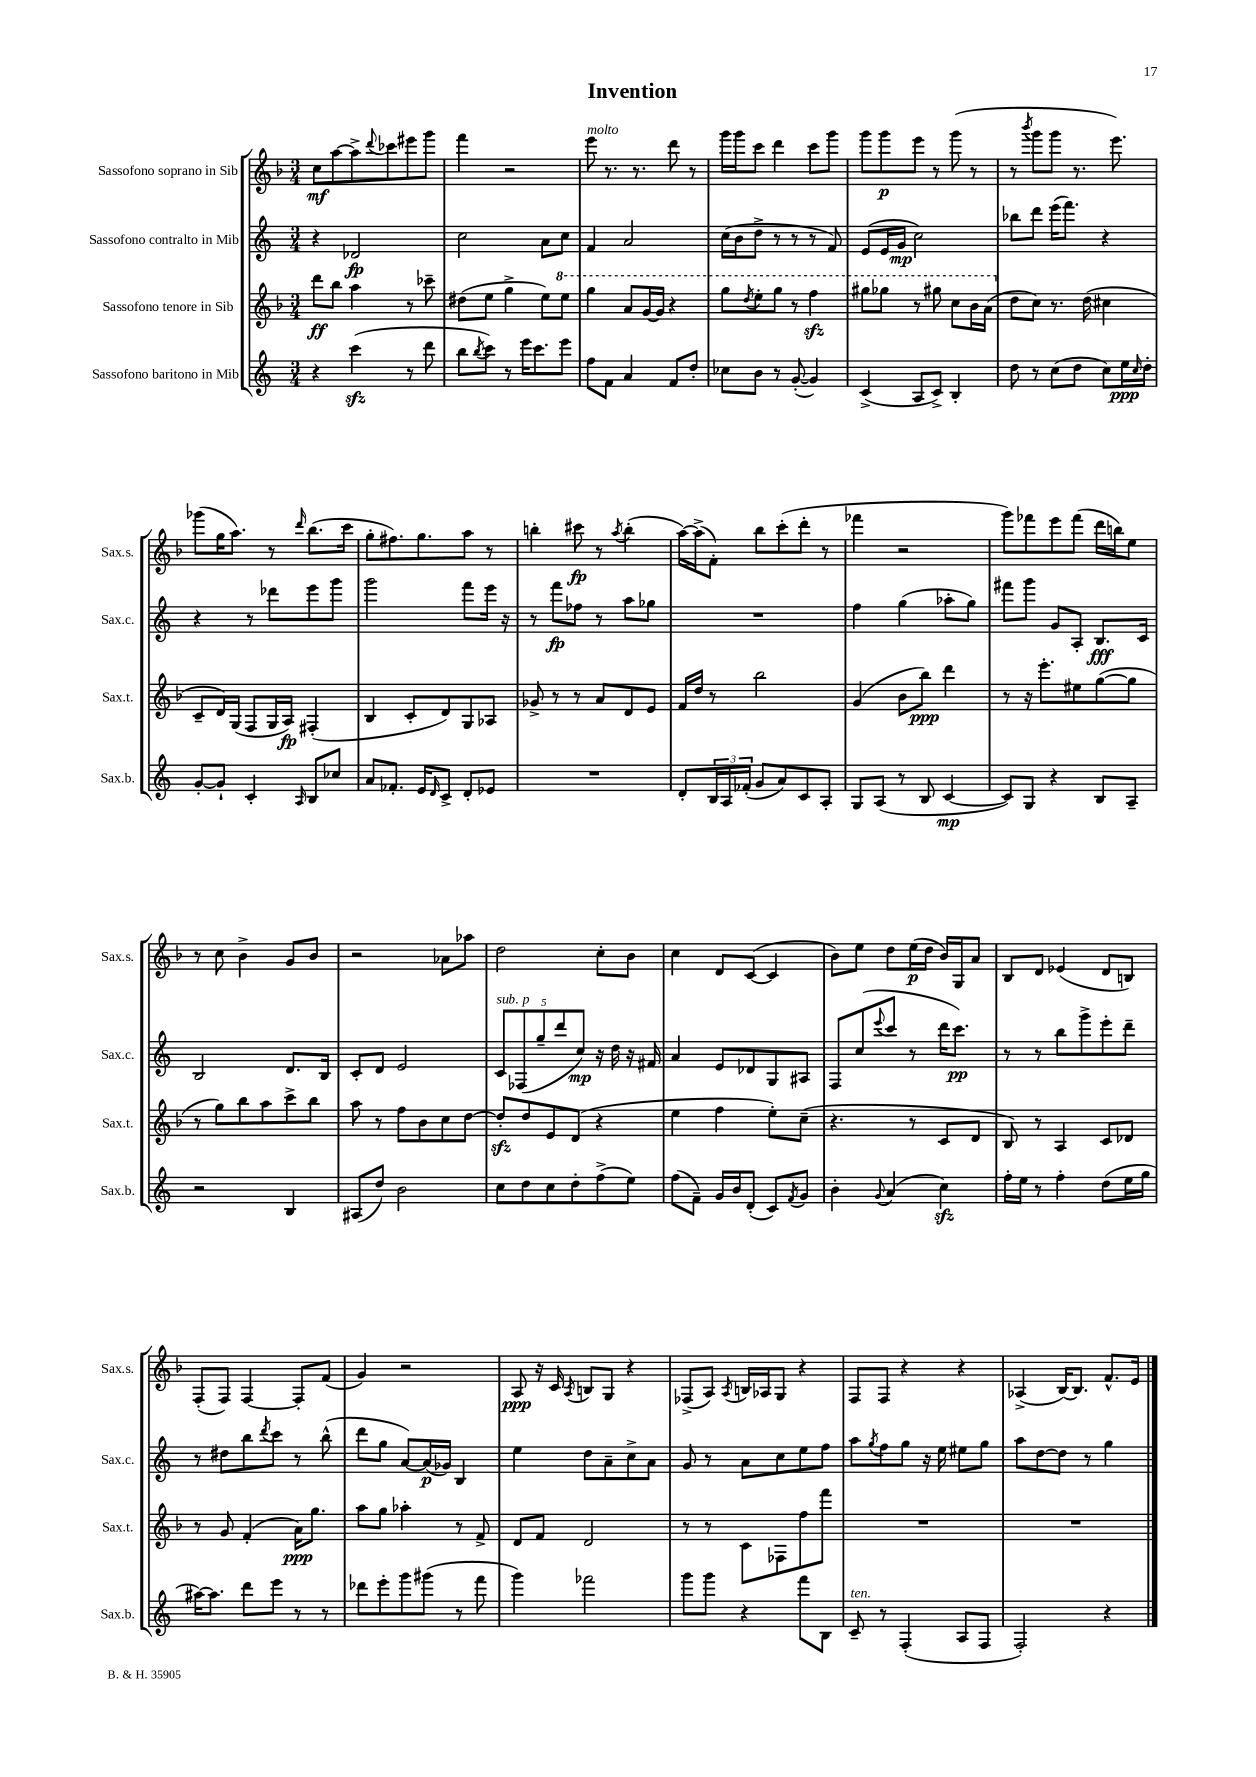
\header { title = "Invention" }
<<
\new StaffGroup <<
\new Staff = "s0" \with { instrumentName = "Sassofono soprano in Sib" shortInstrumentName = "Sax.s." } {
    \clef treble \key f \major \numericTimeSignature \time 3/4
    c''8\mf a''8~ a''8-> \appoggiatura { d'''8 } ces'''8 eis'''8 g'''8 |
    f'''4 r2 |
    e'''8^\markup { \italic "molto" } r8. r8. d'''8 r8 |
    g'''16 g'''16 c'''8 d'''4 c'''8 g'''8 |
    g'''8 g'''8\p e'''8 r8 g'''8( r8 |
    r8 \acciaccatura { bes'''8 } g'''8 g'''8 r8. e'''8.) |
    ges'''8( g''16 a''8.) r8 \grace { d'''16 } bes''8.( c'''16 |
    g''8-. fis''8.) g''8. a''8 r8 |
    b''4-. cis'''8\fp r8 \acciaccatura { a''8 } b''4-.( |
    a''16~) a''16->( f'8-.) bes''8 c'''8-.( d'''8-. r8 |
    fes'''4 r2 |
    g'''8) fes'''8 e'''8 fes'''8( d'''16 b''16) e''8 |
    r8 c''8 bes'4-> g'8 bes'8 |
    r2 aes'8 aes''8 |
    d''2 c''8-. bes'8 |
    c''4 d'8 c'8~( c'4 |
    bes'8) e''8 d''8 e''16\p( d''16 bes'16) g16 a'8 |
    bes8 d'8 ees'4( d'8 b8) |
    f8-.( f8) f4~ f8-. f'8( |
    g'4) r2 |
    a8\ppp r16 c'16 \acciaccatura { a8 } b8 g8 r4 |
    fes8->( a8) \acciaccatura { a8 } b16 aes16 g8 r4 |
    f8 f8 r4 r4 |
    aes4->( bes16~) bes8. f'8.-^ e'16 \bar "|." |
}
\new Staff = "s1" \with { instrumentName = "Sassofono contralto in Mib" shortInstrumentName = "Sax.c." } {
    \clef treble \key c \major \numericTimeSignature \time 3/4
    r4 des'2\fp |
    c''2 a'8 c''8 |
    f'4 a'2 |
    c''16( b'16 d''8-> r8 r8 r8 f'8) |
    e'8( e'16 g'16\mp c''2) |
    bes''8 d'''8 e'''16( f'''8.) r4 |
    r4 r8 des'''8 e'''8 g'''8 |
    g'''2 f'''8 e'''16 r16 |
    r8 f'''8\fp fes''8 r8 a''8 ges''8 |
    R2. |
    f''4 g''4( aes''8-. g''8) |
    fis'''8 g'''8 g'8 a8-. b8.\fff c'16 |
    b2 d'8. b16 |
    c'8-. d'8 e'2 |
    \tuplet 5/4 { c'8^\markup { \italic "sub. p" } fes8( g''8-- d'''8 c''8\mp) } r16 d''16 r16 fis'16 |
    a'4 e'8 des'8 g8 ais8 |
    f8 c''8( \appoggiatura { e'''8 } c'''8 r8 d'''16 c'''8.\pp) |
    r8 r8 b''8 g'''8-> e'''8-. d'''8-- |
    r8 dis''8 b''8 \acciaccatura { d'''8 } c'''8 r8 b''8-^( |
    d'''8 g''8 a'8~) a'16\p( ges'16) b4 |
    e''4 d''8 a'8-- c''8-> a'8 |
    g'8 r8 a'8 c''8 e''8 f''8 |
    a''8 \acciaccatura { g''8 } f''8 g''8 r16 e''16 eis''8 g''8 |
    a''8 d''8~ d''8 r8 g''4 \bar "|." |
}
\new Staff = "s2" \with { instrumentName = "Sassofono tenore in Sib" shortInstrumentName = "Sax.t." } {
    \clef treble \key f \major \numericTimeSignature \time 3/4
    d'''8\ff bes''8 a''4 r8 ces'''8-- |
    dis''8( e''8 g''4-> e''8) \ottava #1 e'''8 |
    g'''4 a''8 g''16~ g''16 r4 |
    g'''8 \acciaccatura { d'''8 } e'''8-. g'''8 r8 f'''4\sfz |
    gis'''8 ges'''8 r8 gis'''8 c'''8 bes''16 a''16( \ottava #0 |
    d''8 c''8) r8. d''16( cis''4 |
    c'8-- d'16) g16( f8 g16 a16\fp) fis4-.( |
    bes4 c'8-. d'8) g8 aes8 |
    ges'8-> r8 r8 a'8 d'8 e'8 |
    f'16 d''16 r8 bes''2 |
    g'4( bes'8 bes''8\ppp) d'''4 |
    r8 r16 e'''8.-. eis''8 g''8~( g''8 |
    r8 g''8) bes''8 a''8 c'''8-> bes''8 |
    a''8 r8 f''8 bes'8 c''8 d''8~ |
    d''8-.\sfz d''8 e'8 d'8( r4 |
    e''4 f''4 e''8-.) c''8--( |
    r4. r8 c'8 d'8 |
    bes8) r8 a4 c'8 des'8 |
    r8 g'8 f'4-.( a'16\ppp) g''8. |
    a''8 g''8 aes''4-. r8 f'8-> |
    d'8 f'8 d'2 |
    r8 r8 c'8 fes8 f''8 f'''8 |
    R2. |
    R2. \bar "|." |
}
\new Staff = "s3" \with { instrumentName = "Sassofono baritono in Mib" shortInstrumentName = "Sax.b." } {
    \clef treble \key c \major \numericTimeSignature \time 3/4
    r4 c'''4\sfz( r8 d'''8 |
    b''8 \acciaccatura { b''8 } c'''8) r8 e'''16 c'''8. e'''8 |
    f''8 f'8 a'4 f'8 d''8-. |
    ces''8 b'8 r8 g'8~-.( g'4) |
    c'4->( a8 c'8->) b4-. |
    d''8 r8 c''8( d''8 c''8) e''16\ppp \grace { c''16 } d''16-. |
    g'8~-. g'8-! c'4-. \grace { a16 } b8 ces''8 |
    a'8 fes'8.-. e'16 \grace { d'16 } c'8-> d'8-. ees'8 |
    R2. |
    d'8-. \tuplet 3/2 { b16 a16 fes'16-.( } g'8 a'8) c'8 a8-. |
    g8 a8( r8 b8 c'4~\mp |
    c'8) g8 r4 b8 a8-- |
    r2 b4 |
    ais8( d''8) b'2 |
    c''8 d''8 c''8 d''8-. f''8->( e''8) |
    f''8( f'8--) g'16 b'16 d'8-.( c'8) \acciaccatura { f'8 } g'8 |
    b'4-. \appoggiatura { g'8 } a'4( c''4\sfz) |
    f''16-. e''16 r8 f''4-. d''8( e''16 g''16 |
    ais''16~) ais''8. d'''8 e'''8 r8 r8 |
    des'''8 e'''8-. g'''8 gis'''8( r8 f'''8 |
    g'''4) fes'''2 |
    g'''8 g'''8 r4 f'''8 b8 |
    c'8--^\markup { \italic "ten." } r8 f4-.( a8 f8 |
    f2-.) r4 \bar "|." |
}
>>
>>
\layout { \context { \Score \remove "Bar_number_engraver" } }
